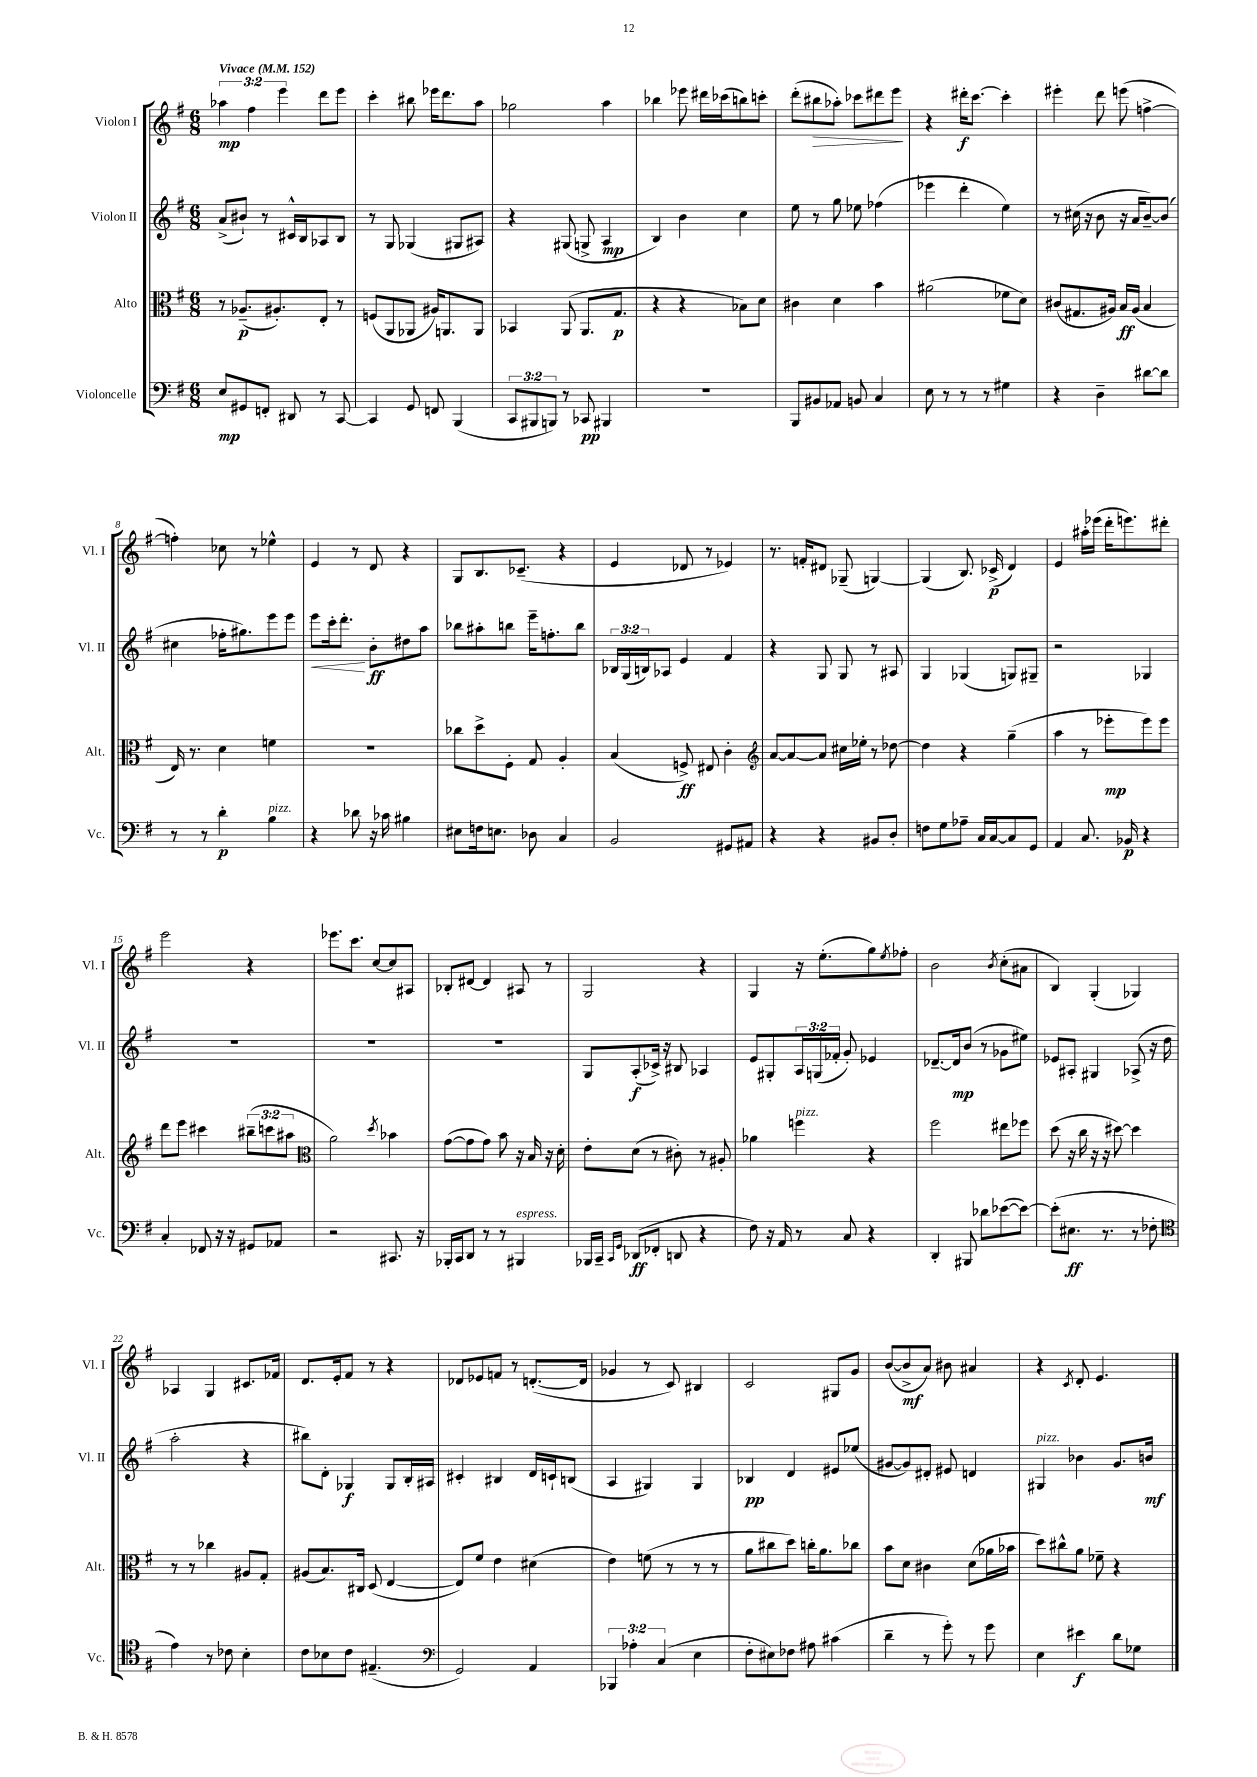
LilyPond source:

<<
\new StaffGroup <<
\new Staff = "s0" \with { instrumentName = "Violon I" shortInstrumentName = "Vl. I" } {
    \clef treble \key g \major \numericTimeSignature \time 6/8 \override Staff.TupletNumber.text = #tuplet-number::calc-fraction-text \tempo "Vivace" 4 = 152
    \tuplet 3/2 { aes''4\mp fis''4 e'''4 } d'''8 e'''8 |
    c'''4-. bis''8 ees'''16 d'''8. a''8 |
    ges''2 a''4 |
    bes''4 ees'''8 dis'''16 ces'''16( b''8) c'''8-. |
    d'''8-.( bis''8\> aes''8-.) ces'''8 dis'''8 e'''8\! |
    r4 dis'''16-.\f c'''8.~ c'''4-. |
    eis'''4-. d'''8 e'''8( f''4~-> |
    f''4-.) ces''8 r8 ees''4-^ |
    e'4 r8 d'8 r4 |
    g8 b8. ces'8.--( r4 |
    e'4 des'8 r8 ees'4) |
    r8. f'16-. dis'8 ges8--( g4~) |
    g4( b8.) ces'16->\p( d'4) |
    e'4 ais''16-. ees'''16( d'''16-. e'''8.) dis'''8-. |
    e'''2 r4 |
    ees'''8. c'''8. c''8~ c''8 ais8 |
    bes8-. dis'8~ dis'4 ais8 r8 |
    g2 r4 |
    g4 r16 e''8.-.( g''8) \acciaccatura { e''8 } fes''8-. |
    b'2 \acciaccatura { b'8 } c''8-.( ais'8 |
    b4) g4-.( ges4) |
    aes4 g4 cis'8. fes'16 |
    d'8. e'16-. fis'8 r8 r4 |
    des'8 ees'8 f'8 r8 d'8.~-.( d'16 |
    ges'4 r8 c'8) bis4 |
    c'2 gis8 g'8 |
    b'8~( b'8->\mf a'8) bis'8 ais'4 |
    r4 \acciaccatura { c'8 } d'8-. e'4. \bar "|." |
}
\new Staff = "s1" \with { instrumentName = "Violon II" shortInstrumentName = "Vl. II" } {
    \clef treble \key g \major \numericTimeSignature \time 6/8 \override Staff.TupletNumber.text = #tuplet-number::calc-fraction-text
    a'8->( bis'8-!) r8 cis'16-^ b16 aes8 b8 |
    r8 g8 ges4( gis8 ais8) |
    r4 gis8( g8-> a4\mp |
    b4) b'4 c''4 |
    e''8 r8 g''8 ees''8 fes''4( |
    ees'''4 d'''4-. e''4) |
    r8 cis''16( r16 b'8 r16 a'16 b'8~--) b'8( |
    cis''4 fes''16-. gis''8.) e'''8 e'''8 |
    e'''8\< c'''16-. d'''8.-.\! b'8-.\ff dis''8 a''8 |
    bes''8 ais''8-. b''8 e'''16-- f''8.-. b''8 |
    \tuplet 3/2 { bes16 g16( b16) } aes8 e'4 fis'4 |
    r4 g8 g8 r8 ais8 |
    g4 ges4( g8) gis8-- |
    r2 ges4 |
    R2. |
    R2. |
    R2. |
    g8 a8-.\f( ces'16->) r16 bis8 aes4 |
    e'8 gis8-. \tuplet 3/2 { a16 g16( fes'16-. } g'8-.) ees'4 |
    des'8.~-- des'16\mp b'8( r8 ges'8 eis''8) |
    ees'8 ais8-. gis4 aes8->( r16 d''16 |
    a''2-. r4 |
    bis''8) d'8-. ges4\f ges8 b16-. ais16 |
    cis'4-. bis4 d'16 c'16-! b8( |
    a4 gis4) gis4 |
    bes4\pp d'4 eis'8 ees''8( |
    gis'8~ gis'8) dis'8-. eis'8 d'4 |
    gis4^\markup { \italic "pizz." } bes'4 g'8. b'16\mf \bar "|." |
}
\new Staff = "s2" \with { instrumentName = "Alto" shortInstrumentName = "Alt." } {
    \clef alto \key g \major \numericTimeSignature \time 6/8 \override Staff.TupletNumber.text = #tuplet-number::calc-fraction-text
    r8 aes8.--\p( ais8.-.) e8-. r8 |
    f8( a,8 aes,8 ais16) a,8. a,8 |
    bes,4 a,8( a,8. g8.\p |
    r4 r4 bes8) d'8 |
    cis'4 d'4 b'4 |
    ais'2( fes'8 d'8) |
    cis'8( gis8. ais16) b16\ff ais16( b4 |
    e16) r8. d'4 f'4 |
    R2. |
    ces''8 d''8-> fis8-. g8 a4-. |
    b4( f8->\ff) eis8 c'4-. |
    \clef treble a'8~ a'8~ a'8 cis''16 ees''16-. r8 des''8~ |
    des''4 r4 g''4--( |
    a''4 r8 ees'''8-.\mp ees'''8) ees'''8 |
    d'''8 e'''8 cis'''4 \tuplet 3/2 { bis''8--( c'''8 ais''8 } |
    \clef alto a'2) \acciaccatura { d''8 } bes'4 |
    g'8~( g'8 g'8) b'8 r16 b16 r16 d'16-. |
    e'8-. d'8( r8 cis'8-.) r8 ais8-. |
    aes'4 f''4^\markup { \italic "pizz." } r4 |
    fis''2 eis''8 fes''8 |
    d''8( r16 c''16 r16 r16 dis''8~) dis''4 |
    r8 r8 ces''4 ais8 g8-. |
    ais8( b8.) cis16 d8( e4~ |
    e8) fis'8 e'4 dis'4( |
    e'4) f'8( r8 r8 r8 |
    a'8 cis''8 d''8) c''16-. a'8. ces''8 |
    b'8 d'8 cis'4 d'8( aes'16 bes'16 |
    d''8) cis''8-^ a'8 fes'8-- r4 \bar "|." |
}
\new Staff = "s3" \with { instrumentName = "Violoncelle" shortInstrumentName = "Vc." } {
    \clef bass \key g \major \numericTimeSignature \time 6/8 \override Staff.TupletNumber.text = #tuplet-number::calc-fraction-text
    e8\mp gis,8 f,8-. dis,8 r8 c,8~ |
    c,4 g,8 f,8 b,,4( |
    \tuplet 3/2 { c,8 bis,,8 b,,8) } r8 ces,8\pp bis,,4 |
    R2. |
    b,,8 bis,8 aes,8 b,8 c4 |
    e8 r8 r8 r8 gis4 |
    r4 d4-- dis'8~ dis'8 |
    r8 r8 d'4-.\p b4^\markup { \italic "pizz." } |
    r4 des'8 r16 ces'16 bis4 |
    eis8 f16 e8. des8 c4 |
    b,2 gis,8 ais,8 |
    r4 r4 bis,8 d8-. |
    f8 g8 aes8-- c16 c16~ c8 g,8 |
    a,4 c8. bes,16\p r4 |
    c4-. fes,8 r16 r16 gis,8 aes,8 |
    r2 cis,8. r16 |
    bes,,16-. c,16 d,8 r8 r8 bis,,4^\markup { \italic "espress." } |
    bes,,16 c,16-- \grace { c,16 g,16 } des,8\ff( fes,8-. d,8 r4 |
    fis8) r16 a,16 r8 c8 r4 |
    d,4-. bis,,8 des'8 ees'8~( ees'8~) |
    ees'8-.( eis8.\ff r8. r8 fes8-. |
    \clef tenor e'4) r8 ces'8 b4-. |
    c'8 bes8 c'8 eis4.--( |
    \clef bass g,2) a,4 |
    \tuplet 3/2 { bes,,4 aes4-. c4( } e4 |
    fis8-. eis8) fes8 ais8 cis'4( |
    d'4-- r8 g'8-.) r8 g'8 |
    e4 eis'4\f d'8 ges8 \bar "|." |
}
>>
>>
